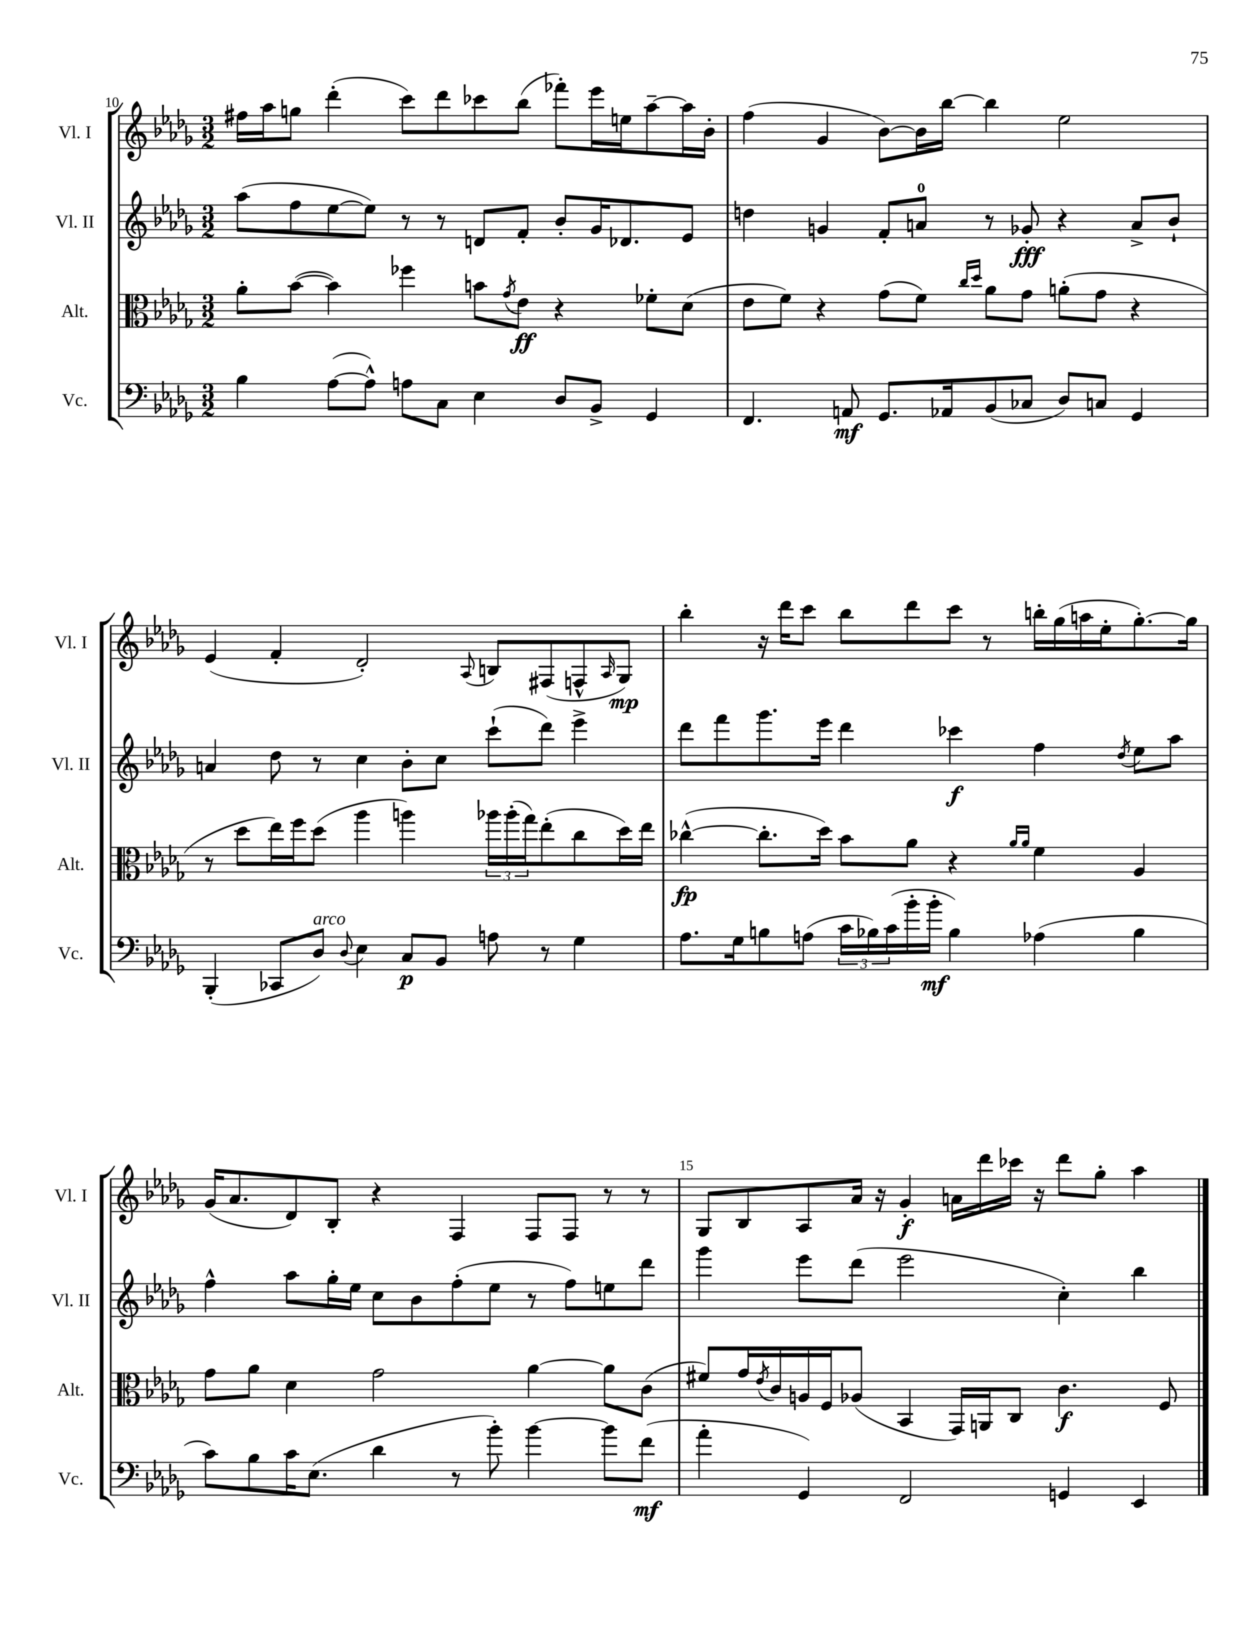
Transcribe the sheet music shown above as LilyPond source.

<<
\new StaffGroup <<
\new Staff = "s0" \with { instrumentName = "Vl. I" shortInstrumentName = "Vl. I" } {
    \clef treble \key des \major \numericTimeSignature \time 3/2
    fis''16 aes''16 g''8 des'''4-.( c'''8) des'''8 ces'''8 bes''8( fes'''8-.) ees'''16 e''16 aes''8~-- aes''16 bes'16-. |
    f''4( ges'4 bes'8~) bes'16 bes''16~ bes''4 ees''2 |
    ees'4( f'4-. des'2-.) \appoggiatura { aes8 } b8 fis8( f8-^ \grace { aes16 } ges8\mp) |
    bes''4-. r16 des'''16 c'''8 bes''8 des'''8 c'''8 r8 b''16-. ges''16( a''16 ees''16-. ges''8.~-.) ges''16 |
    ges'16( aes'8. des'8) bes8-. r4 f4 f8 f8 r8 r8 |
    ges8 bes8 aes8 aes'16 r16 ges'4-.\f a'16 des'''16 ces'''16 r16 des'''8 ges''8-. aes''4 \bar "|." |
}
\new Staff = "s1" \with { instrumentName = "Vl. II" shortInstrumentName = "Vl. II" } {
    \clef treble \key des \major \numericTimeSignature \time 3/2
    aes''8( f''8 ees''8~ ees''8) r8 r8 d'8 f'8-. bes'8-. ges'16 des'8. ees'8 |
    d''4 g'4 f'8-. a'8-0 r8 ges'8-.\fff r4 a'8-> bes'8-! |
    a'4 des''8 r8 c''4 bes'8-. c''8 c'''8-!( des'''8) ees'''4-> |
    des'''8 f'''8 ges'''8. ees'''16 des'''4 ces'''4\f f''4 \acciaccatura { des''8 } ees''8 aes''8 |
    f''4-^ aes''8 ges''16-. ees''16 c''8 bes'8 f''8-.( ees''8 r8 f''8) e''8 des'''8 |
    ges'''4 ees'''8 des'''8( ees'''2 c''4-.) bes''4 \bar "|." |
}
\new Staff = "s2" \with { instrumentName = "Alt." shortInstrumentName = "Alt." } {
    \clef alto \key des \major \numericTimeSignature \time 3/2
    aes'8-. bes'8~( bes'4) fes''4 b'8 \acciaccatura { ges'8 } ees'8\ff r4 fes'8-. des'8( |
    ees'8 f'8) r4 ges'8( f'8) \grace { c''16 des''16 } aes'8 ges'8 a'8-.( ges'8 r4 |
    r8 des''8 ees''16) f''16 des''8( aes''4 a''4) \tuplet 3/2 { aes''16 aes''16-.( ges''16) } ees''8-.( c''8 des''16) ees''16 |
    ces''4~-^\fp( ces''8.-. des''16) bes'8 aes'8 r4 \grace { aes'16 aes'16 } f'4 aes4 |
    ges'8 aes'8 des'4 ges'2 aes'4~ aes'8 c'8( |
    fis'8) ges'16 \acciaccatura { ees'8 } c'16 a16 f16 aes8( bes,4 ges,16) a,16 c8 c'4.\f f8 \bar "|." |
}
\new Staff = "s3" \with { instrumentName = "Vc." shortInstrumentName = "Vc." } {
    \clef bass \key des \major \numericTimeSignature \time 3/2
    bes4 aes8~( aes8-^) a8 c8 ees4 des8 bes,8-> ges,4 |
    f,4. a,8\mf ges,8. aes,16 bes,8( ces8 des8) c8 ges,4 |
    bes,,4-.( ces,8 des8^\markup { \italic "arco" }) \appoggiatura { des8 } ees4 c8\p bes,8 a8 r8 ges4 |
    aes8. ges16 b8 a8( \tuplet 3/2 { c'16 bes16) c'16( } bes'16-. bes'16-.\mf bes4) aes4( bes4 |
    c'8) bes8 c'16 ees8.( des'4 r8 bes'8-.) bes'4~ bes'8 f'8\mf( |
    aes'4-. ges,4) f,2 g,4 ees,4 \bar "|." |
}
>>
>>
\layout { \context { \Score currentBarNumber = #10 \override BarNumber.break-visibility = ##(#f #t #t) barNumberVisibility = #(every-nth-bar-number-visible 5) } }
